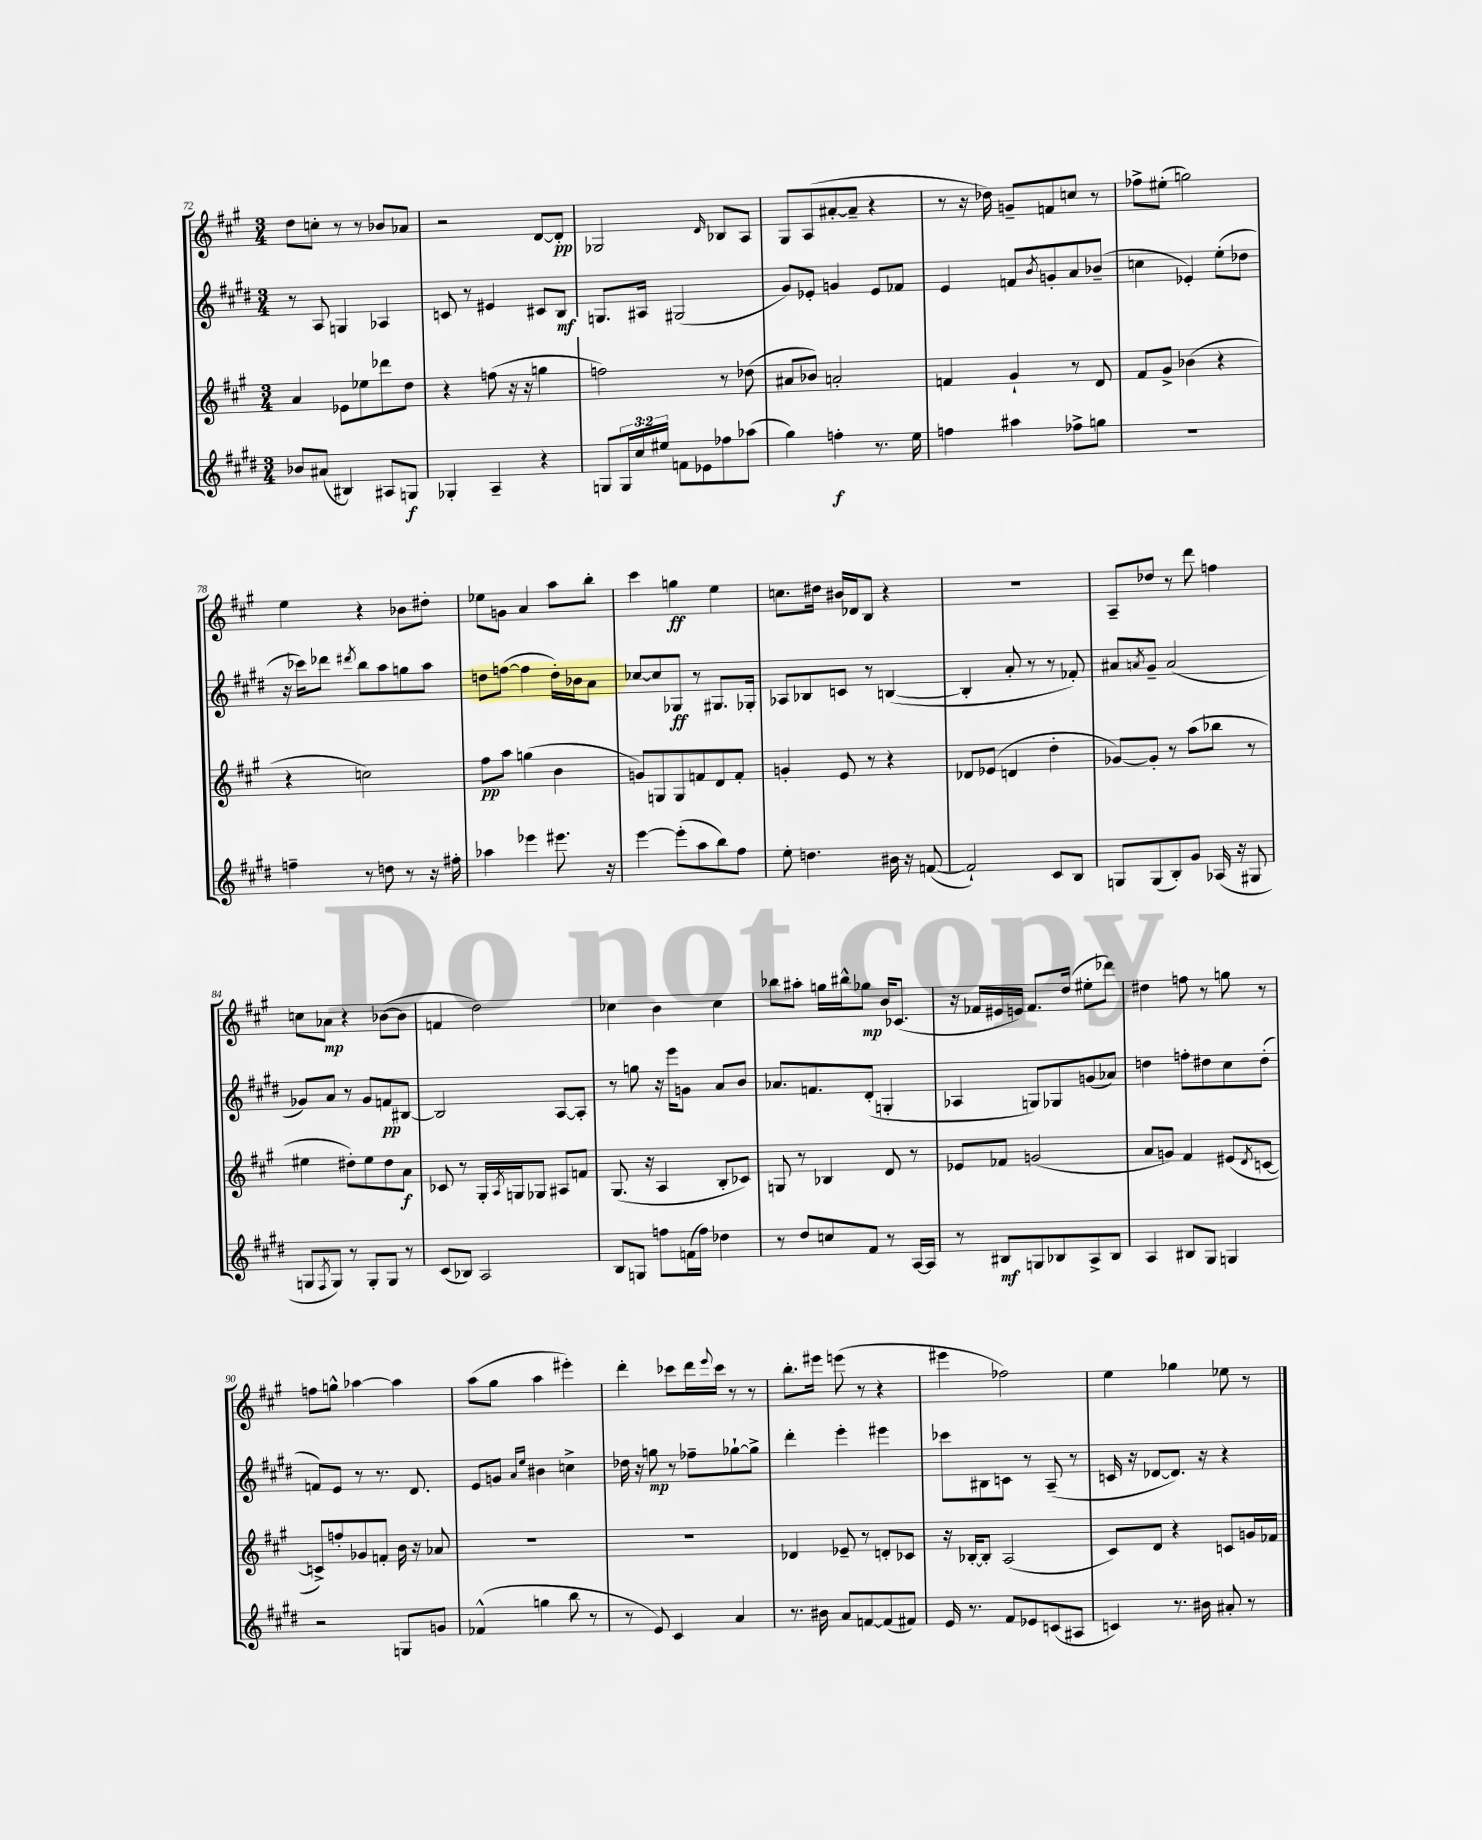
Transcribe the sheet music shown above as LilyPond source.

<<
\new StaffGroup <<
\new Staff = "s0" {
    \clef treble \key a \major \numericTimeSignature \time 3/4
    d''8 c''8-. r8 r8 bes'8 aes'8 |
    r2 d'8~ d'8-.\pp |
    ges2 \grace { d'16 } bes8 a8 |
    gis8 a8( ais'8~-. ais'8-- r4 |
    r8 r16 des''16) g'8-- f'8 c''8 r8 |
    fes''8-> eis''8-.( g''2) |
    e''4 r4 bes'8 dis''8-. |
    ees''8 g'8 a'4 a''8 b''8-. |
    cis'''4 g''4\ff e''4 |
    c''8. dis''16 bis'16 des'16 b8 r4 |
    R2. |
    a8-- des''8 r8 d'''8 f''4 |
    c''8 aes'8\mp r4 bes'8~( bes'8 |
    f'4 d''2) |
    ces''4 b'4 ces''4 |
    bes''8 ais''8-. g''16 bis''16-^ ges''8\mp b'16 ces'8.( |
    r16 fes'16 eis'16 e'16) fes'8. d''16( eis''8-. des'''8) |
    dis''4 f''8 r8 g''8 r8 |
    f''8 g''8-^ aes''4~ aes''4 |
    a''8( gis''8 a''4 eis'''4-.) |
    d'''4-. ces'''8 d'''16 \appoggiatura { e'''8 } ces'''16 r8 r8 |
    b''8.-. eis'''16 e'''8( r8 r4 |
    eis'''4 fes''2) |
    e''4 ges''4 ees''8 r8 \bar "|." |
}
\new Staff = "s1" {
    \clef treble \key e \major \numericTimeSignature \time 3/4
    r8 a8 g4 aes4 |
    c'8 r8 eis'4 cis'8 b8\mf |
    g8. ais16 gis2( |
    gis'8) ees'8-. g'4 ees'8 fes'8 |
    e'4 f'8 \acciaccatura { b'8 } g'8-. a'8 bes'8--( |
    c''4 ees'4-.) e''8-.( des''8 |
    r16 ces'''16) des'''8 \acciaccatura { dis'''8 } b''8 a''8 g''8 a''8 |
    d''8 f''8~( f''4 d''16-.) bes'16 a'8 |
    ces''8~ ces''8 ges8\ff r8 gis8. ges16-. |
    aes8 bes8 c'8 r8 b4~( |
    b4-. a'8-. r8 r8 fes'8-.) |
    ais'8 \acciaccatura { a'8 } gis'8-- a'2( |
    ges'8) a'8 r8 ges'8 f'8\pp bis8~ |
    bis2 a8~ a8-. |
    r8 g''8 r16 e'''16 g'8 a'8 b'8 |
    aes'8. f'8. dis'8-.( g4-. |
    aes4 g8) ges8 g'8( aes'8) |
    d''4 f''8-. dis''8 cis''8 dis''8-.( |
    f'8) e'8 r8 r8. dis'8. |
    e'8 g'8 \grace { a'16 e''16 } bis'4 c''4-> |
    des''16 r16 g''8\mp r8 fes''8-- ges''8~-! ges''8-> |
    dis'''4-. e'''4-. eis'''4 |
    ces'''8 bis8 c'8 r8 a8--( r8 |
    c'16 r16 des'8~ des'8.) r16 r4 \bar "|." |
}
\new Staff = "s2" {
    \clef treble \key a \major \numericTimeSignature \time 3/4
    a'4 ees'8 ees''8 des'''8 d''8 |
    r4 f''8( r16 r16 g''4 |
    f''2) r8 des''8( |
    ais'8 bes'8) a'2-. |
    f'4 gis'4-! r8 d'8 |
    fis'8 gis'8-> bes'4( r4 |
    r4 c''2) |
    fis''8\pp a''8 g''4( b'4 |
    g'8) g8 g8 f'8 d'8 f'8-. |
    g'4-. e'8 r8 r4 |
    des'8 ees'8( d'4 d''4-. |
    ges'8~) ges'8-. r8 a''8( bes''8 r8 |
    eis''4 dis''8-.) eis''8 dis''8 a'8\f |
    ces'8 r8 gis16-. \acciaccatura { a8 } g16 ges8 ais8 f'8 |
    gis8.( r16 a4 b8-. ces'8) |
    g8 r8 bes4 d'8 r8 |
    ees'8 fes'8 g'2( |
    a'8 g'8) fis'4 eis'8( \acciaccatura { d'8 } c'8~ |
    c'8->) f''8-. ges'8 f'8-. b'16 r16 aes'8 |
    R2. |
    R2. |
    des'4 ees'8-- r8 d'8-. ces'8 |
    r16 bes16~-. bes8-. a2( |
    cis'8) d'8 r4 c'8 g'16 fes'16 \bar "|." |
}
\new Staff = "s3" {
    \clef treble \key e \major \numericTimeSignature \time 3/4 \override Staff.TupletNumber.text = #tuplet-number::calc-fraction-text
    bes'8 ais'8( bis4) ais8 g8\f |
    ges4-. a4-- r4 |
    g8 \tuplet 3/2 { g16 cis''16 eis''16 } f'8 ees'8 fes''8 aes''8( |
    gis''4) f''4-.\f r8. e''16 |
    f''4 ais''4 fes''8-> g''8 |
    R2. |
    f''4-- r8 d''8 r8 r16 fis''16-. |
    aes''4 ees'''4 eis'''8. r16 |
    e'''4~ e'''8-.( a''8 b''8) fis''8 |
    e''8-. d''4. bis'16 r16 f'8~( |
    f'2-!) cis'8 b8 |
    g8 g8( b8-.) gis'8 aes16( r16 gis8 |
    g8 \acciaccatura { fis8 } g8) r8 g8-. g8 r8 |
    cis'8( bes8) a2 |
    b8 g8 f''8 f'16( f''16) des''4 |
    r8 dis''8 c''8 fis'8 r8 a16~ a16 |
    r8 bis8\mf g8 bes8 a8-> bes8 |
    a4 bis8 gis8 g4 |
    r2 g8 g'8 |
    fes'4-^( g''4 b''8 r8 |
    r8 e'8) cis'4 a'4 |
    r8. bis'16 a'8 f'8~ f'8( fis'8) |
    e'16 r8. fis'8 ees'8 c'8( ais8 |
    c'4) r8. bis'16 ais'8-. r8 \bar "|." |
}
>>
>>
\layout { \context { \Score currentBarNumber = #72 } }
